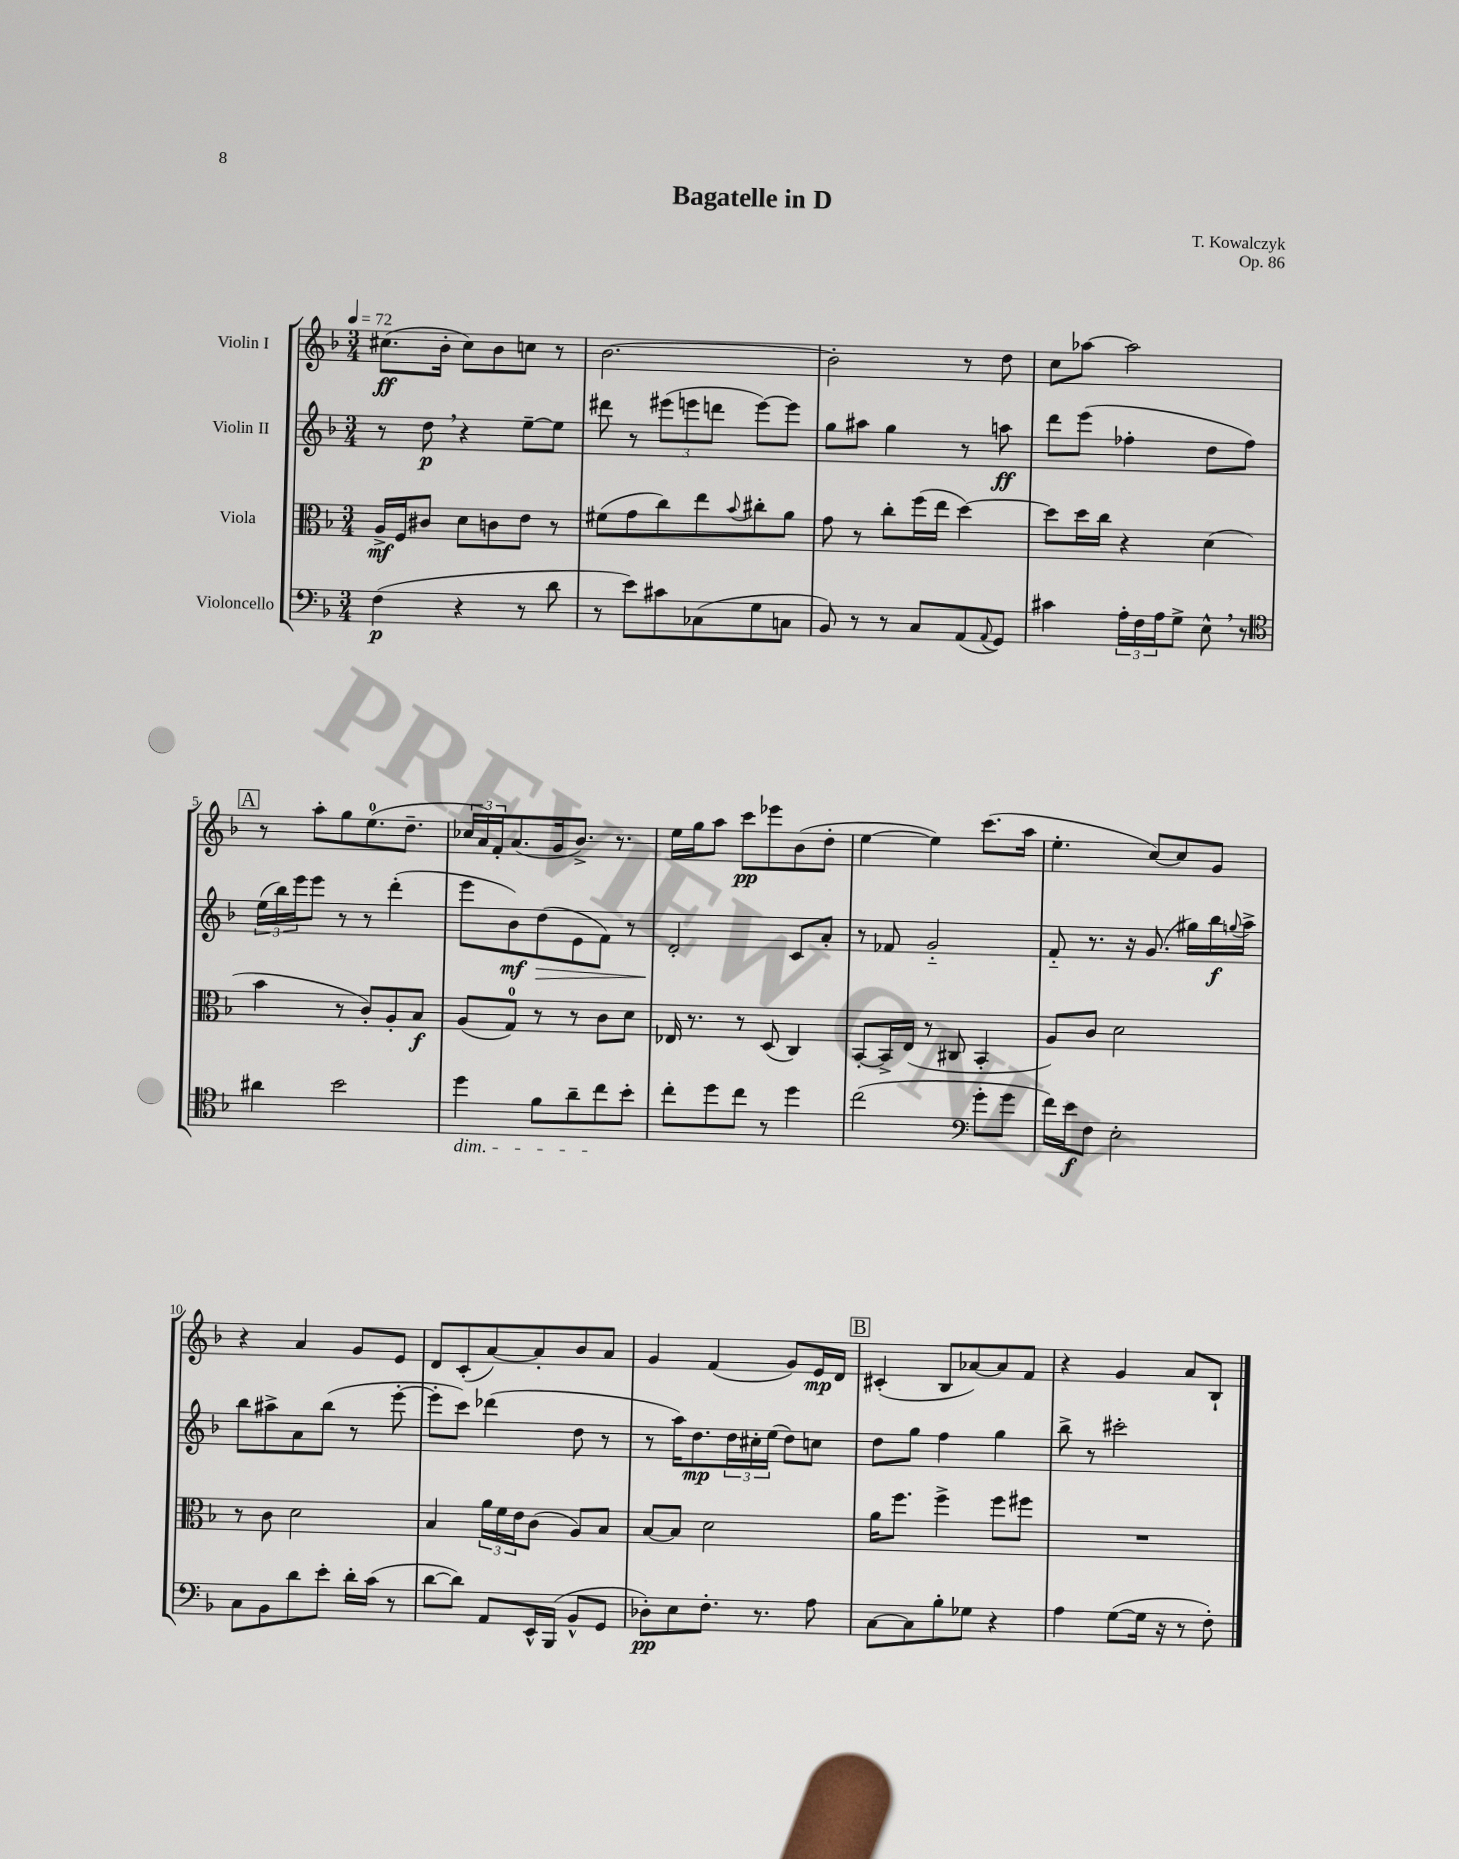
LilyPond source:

\header { title = "Bagatelle in D" composer = "T. Kowalczyk" opus = "Op. 86" }
<<
\new StaffGroup <<
\new Staff = "s0" \with { instrumentName = "Violin I" } {
    \clef treble \key f \major \numericTimeSignature \time 3/4 \tempo 4 = 72
    cis''8.\ff( bes'16-. cis''8) bes'8 c''8 r8 |
    bes'2.~ |
    bes'2-. r8 d''8 |
    c''8 aes''8~ aes''2 |
    \mark \markup { \box "A" } r8 a''8-. g''8 e''8.-0( d''8.-- |
    \tuplet 3/2 { ces''16 a'16) f'16-. } a'8.( g'16 bes'8.->) r8. |
    e''16 g''16 a''8 c'''8\pp ees'''8 bes'8( d''8-. |
    e''4~ e''4) c'''8.( a''16 |
    e''4.-. c''8~) c''8 g'8 |
    r4 a'4 g'8 e'8 |
    d'8 c'8-.( a'8~) a'8-. bes'8 a'8 |
    g'4 f'4( g'8) e'16\mp d'16 |
    \mark \markup { \box "B" } cis'4-.( bes8 aes'8~) aes'8 f'8 |
    r4 g'4 a'8 bes8-! \bar "|." |
}
\new Staff = "s1" \with { instrumentName = "Violin II" } {
    \clef treble \key f \major \numericTimeSignature \time 3/4
    r8 d''8\p \breathe r4 e''8~-- e''8 |
    dis'''8 r8 \tuplet 3/2 { eis'''8( e'''8 d'''8 } e'''8~) e'''8 |
    g''8 ais''8 g''4 r8 a''8\ff |
    d'''8 e'''8( fes''4-. d''8 fes''8) |
    \mark \markup { \box "A" } \tuplet 3/2 { e''16( bes''16) e'''16 } e'''8 r8 r8 d'''4-.( |
    e'''8 bes'8\mf) d''8\>( e'8 f'8) r8 |
    d'2-.\! c'8 a'8-. |
    r8 fes'8 g'2-_ |
    f'8-_ r8. r16 g'8.( gis''16) bes''16\f \appoggiatura { g''8 } a''16-> |
    bes''8 ais''8-> a'8 bes''8( r8 e'''8~-. |
    e'''8-. c'''8) des'''4( d''8 r8 |
    r8 a''16) d''8.\mp \tuplet 3/2 { d''16 cis''16-. e''16( } d''8) c''8 |
    \mark \markup { \box "B" } d''8 g''8 f''4 g''4 |
    bes''8-> r8 cis'''2-. \bar "|." |
}
\new Staff = "s2" \with { instrumentName = "Viola" } {
    \clef alto \key f \major \numericTimeSignature \time 3/4
    a16->\mf f16 cis'8 d'8 c'8 e'8 r8 |
    fis'8( g'8 c''8) e''8 \appoggiatura { bes'8 } cis''8-. a'8 |
    g'8 r8 c''8-. f''16( e''16 d''4~) |
    d''8 d''16 c''16 r4 d'4( |
    \mark \markup { \box "A" } bes'4 r8 c'8-.) a8-. bes8\f |
    a8( g8-0) r8 r8 c'8 d'8 |
    ees16 r8. r8 d8( c4) |
    bes,8~-. bes,16-> e16( r8 cis8 bes,4-. |
    a8) c'8 d'2 |
    r8 c'8 d'2 |
    bes4 \tuplet 3/2 { a'16 f'16 e'16 } c'8( a8) bes8 |
    bes8~ bes8 d'2 |
    \mark \markup { \box "B" } a'16 f''8. f''4-> f''8 fis''8 |
    R2. \bar "|." |
}
\new Staff = "s3" \with { instrumentName = "Violoncello" } {
    \clef bass \key f \major \numericTimeSignature \time 3/4
    f4\p( r4 r8 d'8 |
    r8 e'8) cis'8 ces8( g8 c8 |
    bes,8) r8 r8 c8 a,8( \appoggiatura { a,8 } g,8) |
    cis'4 \tuplet 3/2 { a16-. f16 a16 } g8-> e8-^ \breathe r8 |
    \mark \markup { \box "A" } \clef tenor ais'4 bes'2 |
    d''4\dim f'8 a'8-- c''8\! bes'8-. |
    c''8-. d''8 c''8 r8 d''4 |
    c''2( \clef bass g'8-. g'8 |
    f'16) e'16\f f8 e2-. |
    c8 bes,8 d'8 e'8-. d'16-. c'16( r8 |
    d'8~ d'8) a,8 e,16-^ bes,,16( bes,8-^ g,8 |
    des8-.\pp) e8 f8.-. r8. a8 |
    \mark \markup { \box "B" } c8~ c8 bes8-. ges8 r4 |
    a4 g8~( g16 r16 r8 f8-.) \bar "|." |
}
>>
>>
